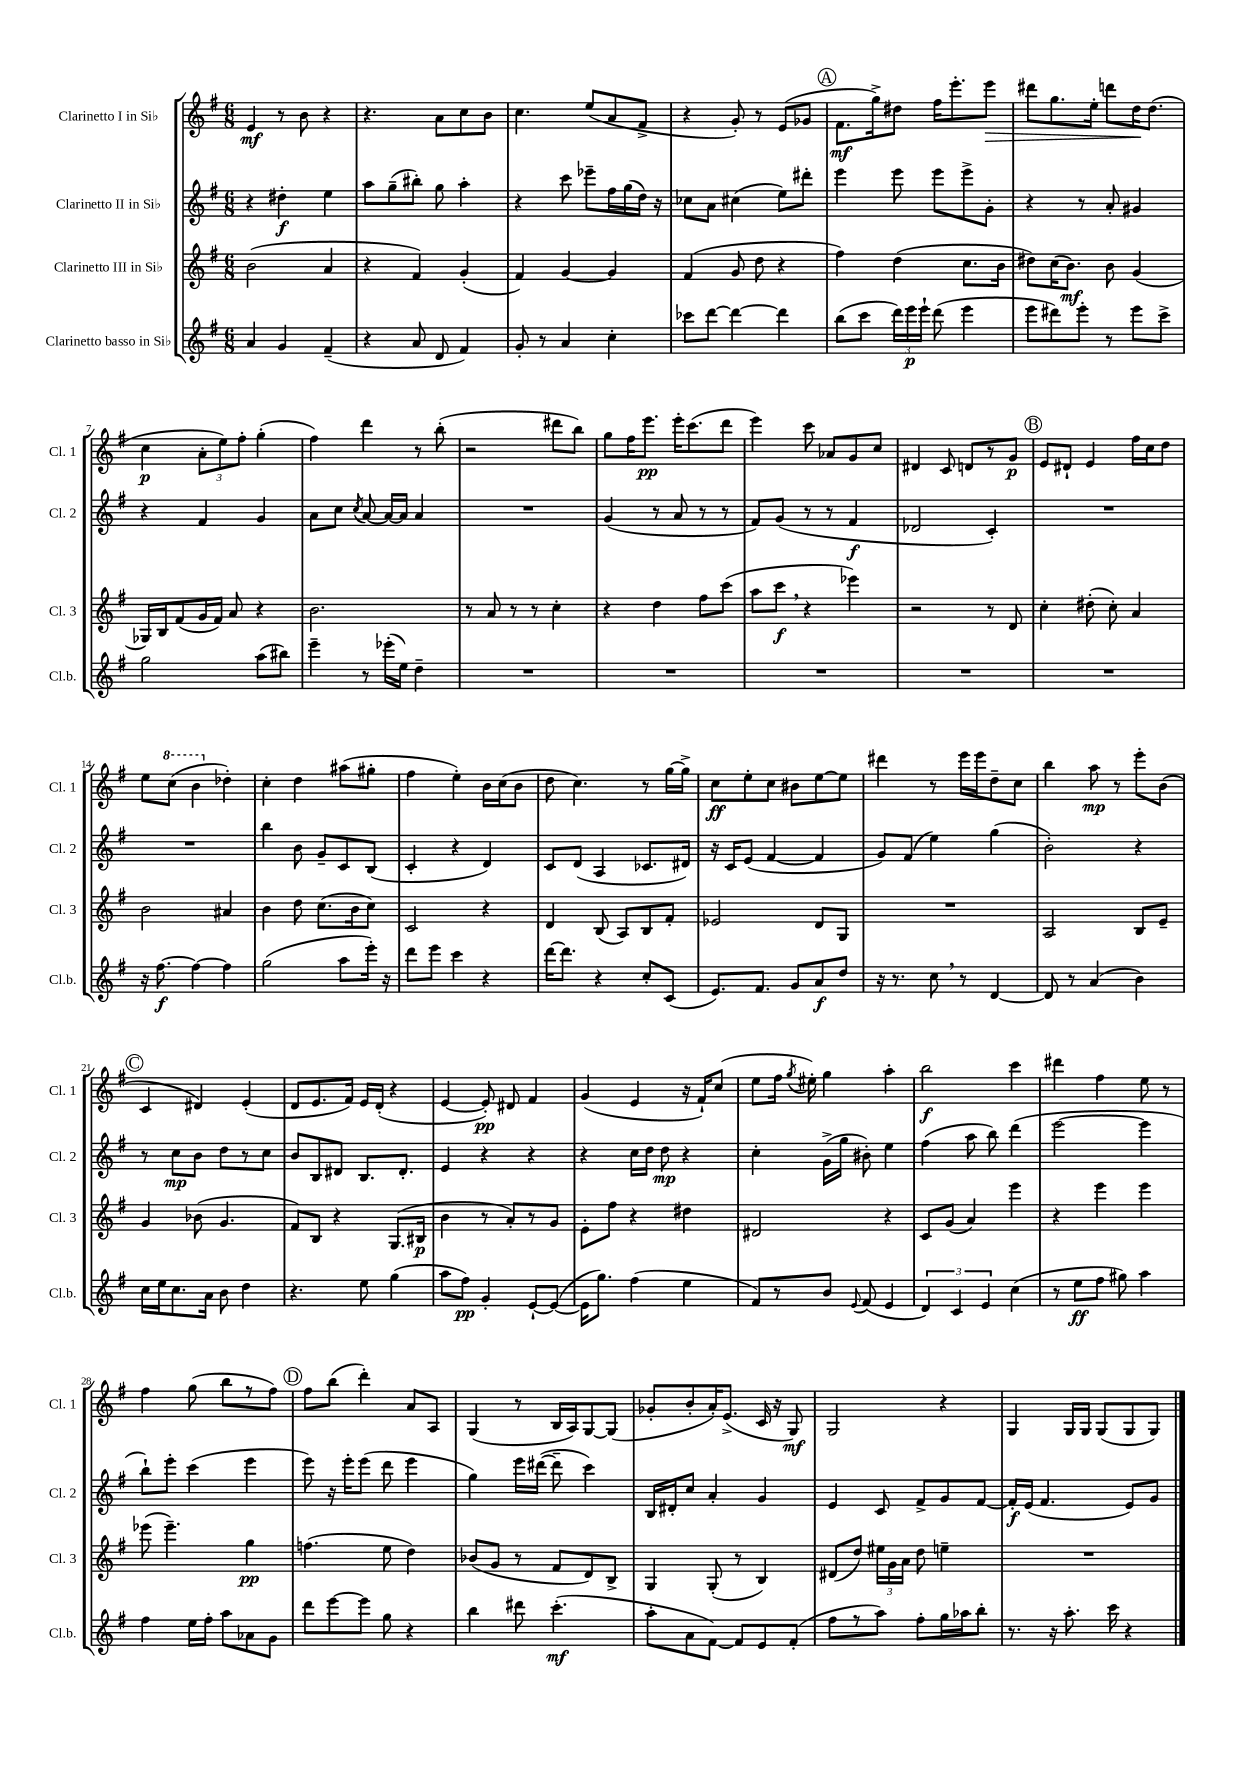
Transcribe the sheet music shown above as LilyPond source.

<<
\new StaffGroup <<
\new Staff = "s0" \with { instrumentName = "Clarinetto I in Sib" shortInstrumentName = "Cl. 1" } {
    \clef treble \key g \major \numericTimeSignature \time 6/8
    \autoBeamOff e'4\mf r8 b'8 r4 |
    r4. a'8[ c''8 b'8] |
    c''4. e''8[( a'8 fis'8]-> |
    r4 g'8-.) r8 e'8[( ges'8] |
    \mark \markup { \circle "A" } fis'8.[\mf g''16->) dis''8] fis''16[ e'''8.-. e'''8]\> |
    dis'''8[ g''8. e''16]-. d'''8[ d''16\! d''8.]( |
    c''4\p \tuplet 3/2 { a'8[-. e''8) fis''8]-. } g''4-.( |
    fis''4) d'''4 r8 b''8-.( |
    r2 dis'''8[ b''8]) |
    g''8[ fis''16 e'''8.]\pp e'''16[-. c'''8.( d'''8] |
    e'''4) c'''8 aes'8[ g'8 c''8] |
    dis'4 c'8 d'8[ r8 g'8]\p |
    \mark \markup { \circle "B" } e'8[ dis'8]-! e'4 fis''16[ c''16 d''8] |
    e''8[ \ottava #1 c'''8]( b''4 \ottava #0 des''4-.) |
    c''4-. d''4 ais''8[( gis''8]-. |
    fis''4 e''4-.) b'16[ c''16( b'8] |
    d''8 c''4.) r8 g''16[~ g''16]-> |
    c''8[\ff e''8-. c''8] bis'8[ e''8~ e''8] |
    dis'''4 r8 e'''16[ e'''16 d''8-- c''8] |
    b''4 a''8\mp r8 e'''8[-. b'8]( |
    \mark \markup { \circle "C" } c'4 dis'4) e'4-.( |
    d'8[ e'8. fis'16]) e'16[ d'16]-.( r4 |
    e'4~ e'8-.\pp) dis'8 fis'4 |
    g'4( e'4 r16 fis'16[-!) c''8]( |
    e''8[ fis''16] \acciaccatura { g''8 } eis''16-.) g''4 a''4-. |
    b''2\f c'''4 |
    dis'''4 fis''4 e''8 r8 |
    fis''4 g''8( b''8[ r8 fis''8]) |
    \mark \markup { \circle "D" } fis''8[ b''8]( d'''4-.) a'8[ a8] |
    g4( r8 b16[ a16) g8~ g8]( |
    ges'8[-. b'8-. a'16-.) e'8.]->( c'16 r16 g8\mf) |
    g2 r4 |
    g4 g16[ g16] g8[( g8 g8]) \bar "|." |
}
\new Staff = "s1" \with { instrumentName = "Clarinetto II in Sib" shortInstrumentName = "Cl. 2" } {
    \clef treble \key g \major \numericTimeSignature \time 6/8
    \autoBeamOff r4 dis''4-.\f e''4 |
    a''8[ g''8--( bis''8]-.) g''8 a''4-. |
    r4 c'''8 ees'''8[-- fis''16 g''16( d''16]) r16 |
    ces''8[ a'8] cis''4( e''8[) dis'''8]-. |
    \mark \markup { \circle "A" } e'''4 e'''8 e'''8[ e'''8-> g'8]-. |
    r4 r8 a'8-. gis'4 |
    r4 fis'4 g'4 |
    a'8[ c''8] \acciaccatura { c''8 } a'8~ a'16[~ a'16] a'4 |
    R2. |
    g'4( r8 a'8 r8 r8 |
    fis'8[) g'8]( r8 r8 fis'4\f |
    des'2 c'4-.) |
    \mark \markup { \circle "B" } R2. |
    R2. |
    b''4 b'8 g'8[-- c'8 b8]( |
    c'4-. r4 d'4) |
    c'8[ d'8]( a4 ces'8.[ dis'16]) |
    r16 c'16[ e'8]( fis'4~ fis'4 |
    g'8[) fis'8]( e''4) g''4( |
    b'2-.) r4 |
    \mark \markup { \circle "C" } r8 c''8[\mp b'8] d''8[ r8 c''8] |
    b'8[ b8 dis'8] b8.[ dis'8.]-. |
    e'4 r4 r4 |
    r4 c''16[ d''16] d''8\mp r4 |
    c''4-. g'16[->( g''16] bis'8-.) e''4 |
    fis''4( a''8 b''8) d'''4( |
    e'''2~ e'''4 |
    b''8[-!) e'''8]-. c'''4( e'''4 |
    \mark \markup { \circle "D" } e'''8) r16 e'''16[-. e'''8]( d'''8 e'''4 |
    g''4) e'''16[ dis'''16]~( dis'''8-- c'''4) |
    b16[ dis'16-. c''8] a'4-. g'4 |
    e'4 c'8 fis'8[-> g'8 fis'8]~ |
    fis'16[-.\f e'16]( fis'4. e'8[) g'8] \bar "|." |
}
\new Staff = "s2" \with { instrumentName = "Clarinetto III in Sib" shortInstrumentName = "Cl. 3" } {
    \clef treble \key g \major \numericTimeSignature \time 6/8
    \autoBeamOff b'2( a'4 |
    r4 fis'4) g'4-.( |
    fis'4) g'4~ g'4 |
    fis'4( g'8 d''8 r4 |
    \mark \markup { \circle "A" } fis''4) d''4( c''8.[ b'16] |
    dis''8[) c''16( b'8.]\mf) b'8 g'4( |
    ges16[) b16 fis'8( g'16 fis'16]) a'8 r4 |
    b'2. |
    r8 a'8 r8 r8 c''4-. |
    r4 d''4 fis''8[ c'''8]( |
    a''8[ c'''8]\f \breathe r4 ees'''4) |
    r2 r8 d'8 |
    \mark \markup { \circle "B" } c''4-. dis''8-.( c''8-.) a'4 |
    b'2 ais'4 |
    b'4 d''8 c''8.[( b'16 c''8]) |
    c'2 r4 |
    d'4 b8( a8[) b8 fis'8]-. |
    ees'2 d'8[ g8] |
    R2. |
    a2 b8[ e'8]-- |
    \mark \markup { \circle "C" } g'4 bes'8( g'4. |
    fis'8[) b8] r4 g8.[( bis16]\p |
    b'4 r8 a'8[-.) r8 g'8] |
    e'8[-. fis''8] r4 dis''4 |
    dis'2 r4 |
    c'8[ g'8]( a'4) e'''4 |
    r4 e'''4 e'''4 |
    ees'''8( ees'''4.--) g''4\pp |
    \mark \markup { \circle "D" } f''4.( e''8 d''4) |
    bes'8[( g'8] r8 fis'8[ d'8) b8]-> |
    g4 g8-.( r8 b4) |
    dis'8[( d''8]) \tuplet 3/2 { eis''16[ g'16 a'16] } d''8 e''4-- |
    R2. \bar "|." |
}
\new Staff = "s3" \with { instrumentName = "Clarinetto basso in Sib" shortInstrumentName = "Cl.b." } {
    \clef treble \key g \major \numericTimeSignature \time 6/8
    \autoBeamOff a'4 g'4 fis'4--( |
    r4 a'8 d'8 fis'4) |
    g'8-. r8 a'4 c''4-. |
    ces'''8[ d'''8]~ d'''4~ d'''4 |
    \mark \markup { \circle "A" } b''8[( c'''8] \tuplet 3/2 { d'''16[) e'''16\p e'''16]-! } d'''8( e'''4 |
    e'''8[ dis'''8) e'''8]-. r8 e'''8[ c'''8]-> |
    g''2 a''8[( bis''8]) |
    e'''4-- r8 ees'''16[-.( e''16]) d''4-- |
    R2. |
    R2. |
    R2. |
    R2. |
    \mark \markup { \circle "B" } R2. |
    r16 fis''8.~\f fis''4~ fis''4 |
    g''2( a''8[ e'''16]-.) r16 |
    d'''8[ e'''8] c'''4 r4 |
    d'''16[~ d'''8.] r4 c''8[-. c'8]( |
    e'8.[) fis'8.] g'8[ a'8\f d''8] |
    r16 r8. c''8 \breathe r8 d'4~ |
    d'8 r8 a'4( b'4) |
    \mark \markup { \circle "C" } c''16[ e''16 c''8. a'16] b'8 d''4 |
    r4. e''8 g''4( |
    a''8[ fis''8]\pp) g'4-. e'8[~-! e'8]~( |
    e'16[ g''8.]) fis''4( e''4 |
    fis'8[) r8 b'8] \appoggiatura { e'8 } fis'8( e'4 |
    \tuplet 3/2 { d'4) c'4 e'4 } c''4( |
    r8 e''8[\ff fis''8] gis''8) a''4 |
    fis''4 e''16[ fis''16]-. a''8[ aes'8 g'8] |
    \mark \markup { \circle "D" } d'''8[ e'''8~ e'''8] g''8 r4 |
    b''4 dis'''8 c'''4.-.\mf( |
    a''8[-. a'8 fis'8]~) fis'8[ e'8 fis'8]-.( |
    fis''8[ r8 a''8]) fis''8[-. g''16 aes''16 b''8]-. |
    r8. r16 a''8.-. c'''16 r4 \bar "|." |
}
>>
>>
